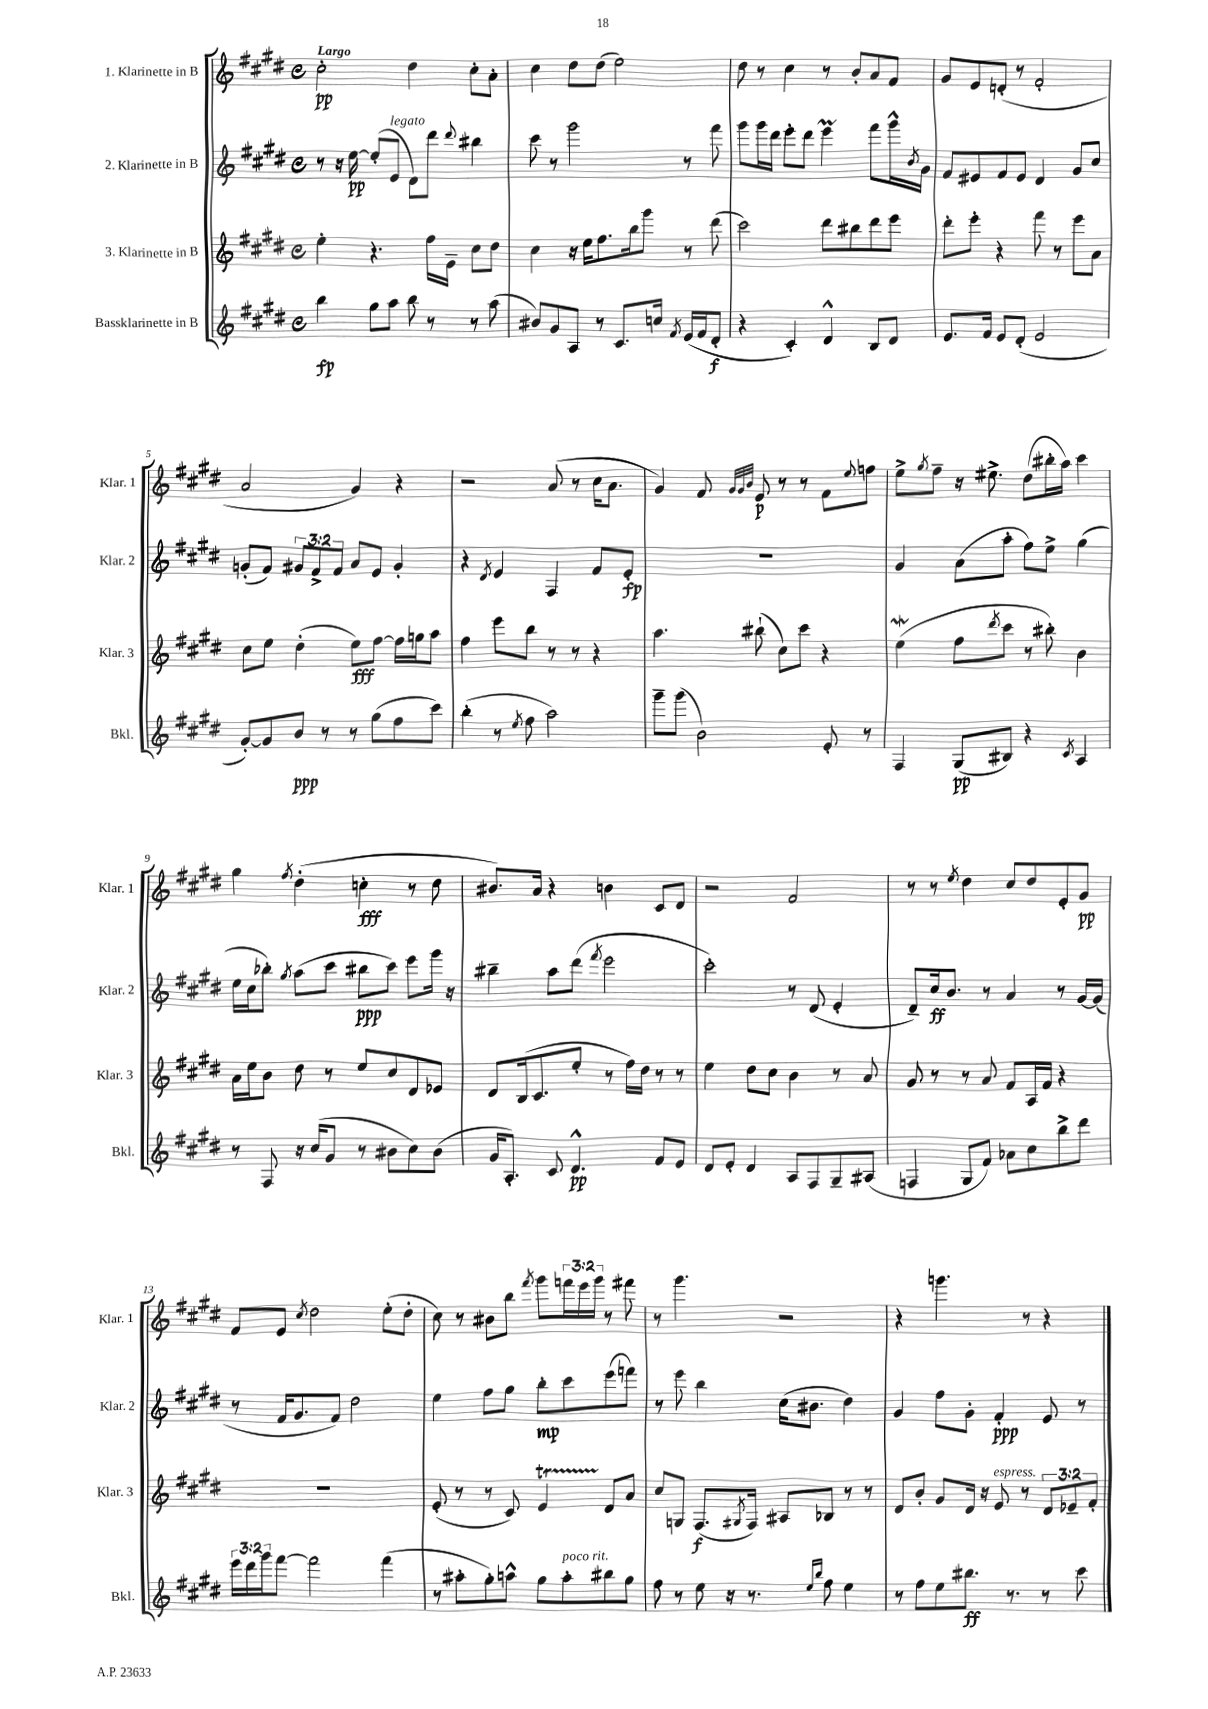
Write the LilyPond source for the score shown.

<<
\new StaffGroup <<
\new Staff = "s0" \with { instrumentName = "1. Klarinette in B" shortInstrumentName = "Klar. 1" } {
    \clef treble \key e \major \defaultTimeSignature \time 4/4 \override Staff.TupletNumber.text = #tuplet-number::calc-fraction-text \tempo "Largo"
    cis''2-.\pp dis''4 cis''8-. a'8-. |
    cis''4 dis''8 dis''8( e''2) |
    dis''8 r8 cis''4 r8 b'8-. a'8 fis'8 |
    gis'8 e'8 d'8-.( r8 fis'2-. |
    a'2 gis'4) r4 |
    r2 a'8( r8 cis''16 a'8. |
    gis'4) fis'8 \grace { gis'32 gis'32 b'32 } e'8\p r8 r8 fis'8 \appoggiatura { e''8 } f''8 |
    e''8-> \acciaccatura { gis''8 } fis''8-- r16 eis''8.-> dis''8( bis''16-. a''16) cis'''4 |
    gis''4 \acciaccatura { fis''8 } dis''4-.( c''4-.\fff r8 dis''8 |
    bis'8.) a'16 r4 b'4 cis'8 dis'8 |
    r2 fis'2 |
    r8 r8 \acciaccatura { e''8 } dis''4 cis''8 dis''8 e'8-. gis'8\pp |
    fis'8 e'8 \acciaccatura { cis''8 } dis''2 e''8-.( dis''8-. |
    cis''8) r8 bis'8 b''8 \acciaccatura { fis'''8 } gis'''8 \tuplet 3/2 { f'''16 e'''16 gis'''16 } r8 fis'''8 |
    r8 gis'''4. r2 |
    r4 g'''4. r8 r4 \bar "|." |
}
\new Staff = "s1" \with { instrumentName = "2. Klarinette in B" shortInstrumentName = "Klar. 2" } {
    \clef treble \key e \major \defaultTimeSignature \time 4/4 \override Staff.TupletNumber.text = #tuplet-number::calc-fraction-text
    r8 r16 e''16~\pp e''8-.( e'8^\markup { \italic "legato" } dis'8) dis'''8 \appoggiatura { dis'''8 } bis''4 |
    cis'''8 r8 gis'''2 r8 fis'''8 |
    gis'''8 gis'''16 dis'''16 e'''8-. dis'''8 e'''4\prall fis'''8 gis'''16-^ \acciaccatura { b'8 } gis'16 |
    fis'8 eis'8 fis'8 eis'8 dis'4 gis'8 cis''8 |
    g'8-.( fis'8) \tuplet 3/2 { gis'8 fis'8-> fis'8 } a'8 e'8 gis'4-. |
    r4 \acciaccatura { dis'8 } e'4 fis4 fis'8 e'8-.\fp |
    R1 |
    gis'4 a'8( a''8-. fis''8) e''8-> gis''4( |
    e''16 cis''16 bes''8-.) \acciaccatura { gis''8 } a''8( cis'''8 bis''8\ppp cis'''8) e'''8 gis'''16 r16 |
    bis''4-- a''8 dis'''8( \acciaccatura { fis'''8 } e'''2 |
    cis'''2-.) r8 dis'8( e'4-. |
    dis'8--) cis''16\ff b'8. r8 a'4 r8 gis'16~ gis'16( |
    r8 fis'16 gis'8. fis'8) dis''2 |
    e''4 fis''8 gis''8 b''8-.\mp cis'''8 e'''8( f'''8) |
    r8 e'''8 b''4 cis''16( bis'8. dis''4) |
    gis'4 fis''8 gis'8-. fis'4-.\ppp e'8 r8 \bar "|." |
}
\new Staff = "s2" \with { instrumentName = "3. Klarinette in B" shortInstrumentName = "Klar. 3" } {
    \clef treble \key e \major \defaultTimeSignature \time 4/4 \override Staff.TupletNumber.text = #tuplet-number::calc-fraction-text
    e''4-. r4. fis''16 e'16-- cis''8 dis''8 |
    cis''4 r16 e''16 fis''8. b''16 gis'''8 r8 dis'''8( |
    cis'''2) dis'''8 bis''8 dis'''8 e'''8 |
    dis'''8-. e'''8-. r4 fis'''8 r8 e'''8 a'8 |
    cis''8 e''8 dis''4-.( e''8\fff) fis''8~ fis''16 g''16 a''8 |
    fis''4 e'''8 b''8 r8 r8 r4 |
    a''4. bis''8-!( cis''8) cis'''8 r4 |
    e''4\mordent( fis''8 \acciaccatura { dis'''8 } cis'''8 r8 bis''8-.) b'4 |
    a'16 e''16 b'8 dis''8 r8 e''8 cis''8 dis'8 ees'8 |
    dis'8 b16( cis'8. e''8-. r8 fis''16) dis''16 r8 r8 |
    e''4 dis''8 cis''8 b'4 r8 a'8 |
    gis'8 r8 r8 a'8 fis'8 a16 fis'16 r4 |
    R1 |
    e'8-.( r8 r8 cis'8) e'4\startTrillSpan dis'8\stopTrillSpan a'8 |
    cis''8 g8 fis8.\f( \acciaccatura { gis8 } fis16) ais8 bes8 r8 r8 |
    dis'8 b'8-. gis'8 dis'16 r16 e'8^\markup { \italic "espress." } r8 \tuplet 3/2 { dis'8 ees'8-- fis'8-. } \bar "|." |
}
\new Staff = "s3" \with { instrumentName = "Bassklarinette in B" shortInstrumentName = "Bkl." } {
    \clef treble \key e \major \defaultTimeSignature \time 4/4 \override Staff.TupletNumber.text = #tuplet-number::calc-fraction-text
    b''4\fp gis''8 a''8 b''8 r8 r8 a''8( |
    bis'8) gis'8 a8 r8 cis'8. c''16 \acciaccatura { fis'8 } e'16( fis'16 dis'8-.\f |
    r4 cis'4-.) dis'4-^ b8 dis'8 |
    e'8. fis'16 e'8 dis'8-.( e'2 |
    gis'8~-.) gis'8 b'8\ppp r8 r8 gis''8( fis''8 cis'''8) |
    b''4-.( r8 \acciaccatura { e''8 } fis''8 a''2) |
    gis'''8-- gis'''8( b'2) e'8-. r8 |
    fis4 gis8\pp( bis8) r4 \acciaccatura { cis'8 } a4 |
    r8 fis8 r16 cis''16( gis'8 r8 bis'8 cis''8) bis'8( |
    gis'16 a8.-.) cis'8 dis'4.-^\pp fis'8 e'8 |
    dis'8 e'8-. dis'4 a8 fis8 gis8-- ais8( |
    f4 gis8 fis'8) aes'8 cis''8 b''8-> dis'''8 |
    \tuplet 3/2 { e'''16 dis'''16 gis'''16 } fis'''8~ fis'''2 fis'''4( |
    r8 ais''8-. gis''8-.) a''8-^ gis''8 a''8-.^\markup { \italic "poco rit." } bis''8 gis''8 |
    fis''8 r8 e''8 r16 r8. \grace { e''16 b''16 } fis''8 e''4 |
    r8 fis''8 e''8 bis''8.\ff r8. r8 cis'''8 \bar "|." |
}
>>
>>
